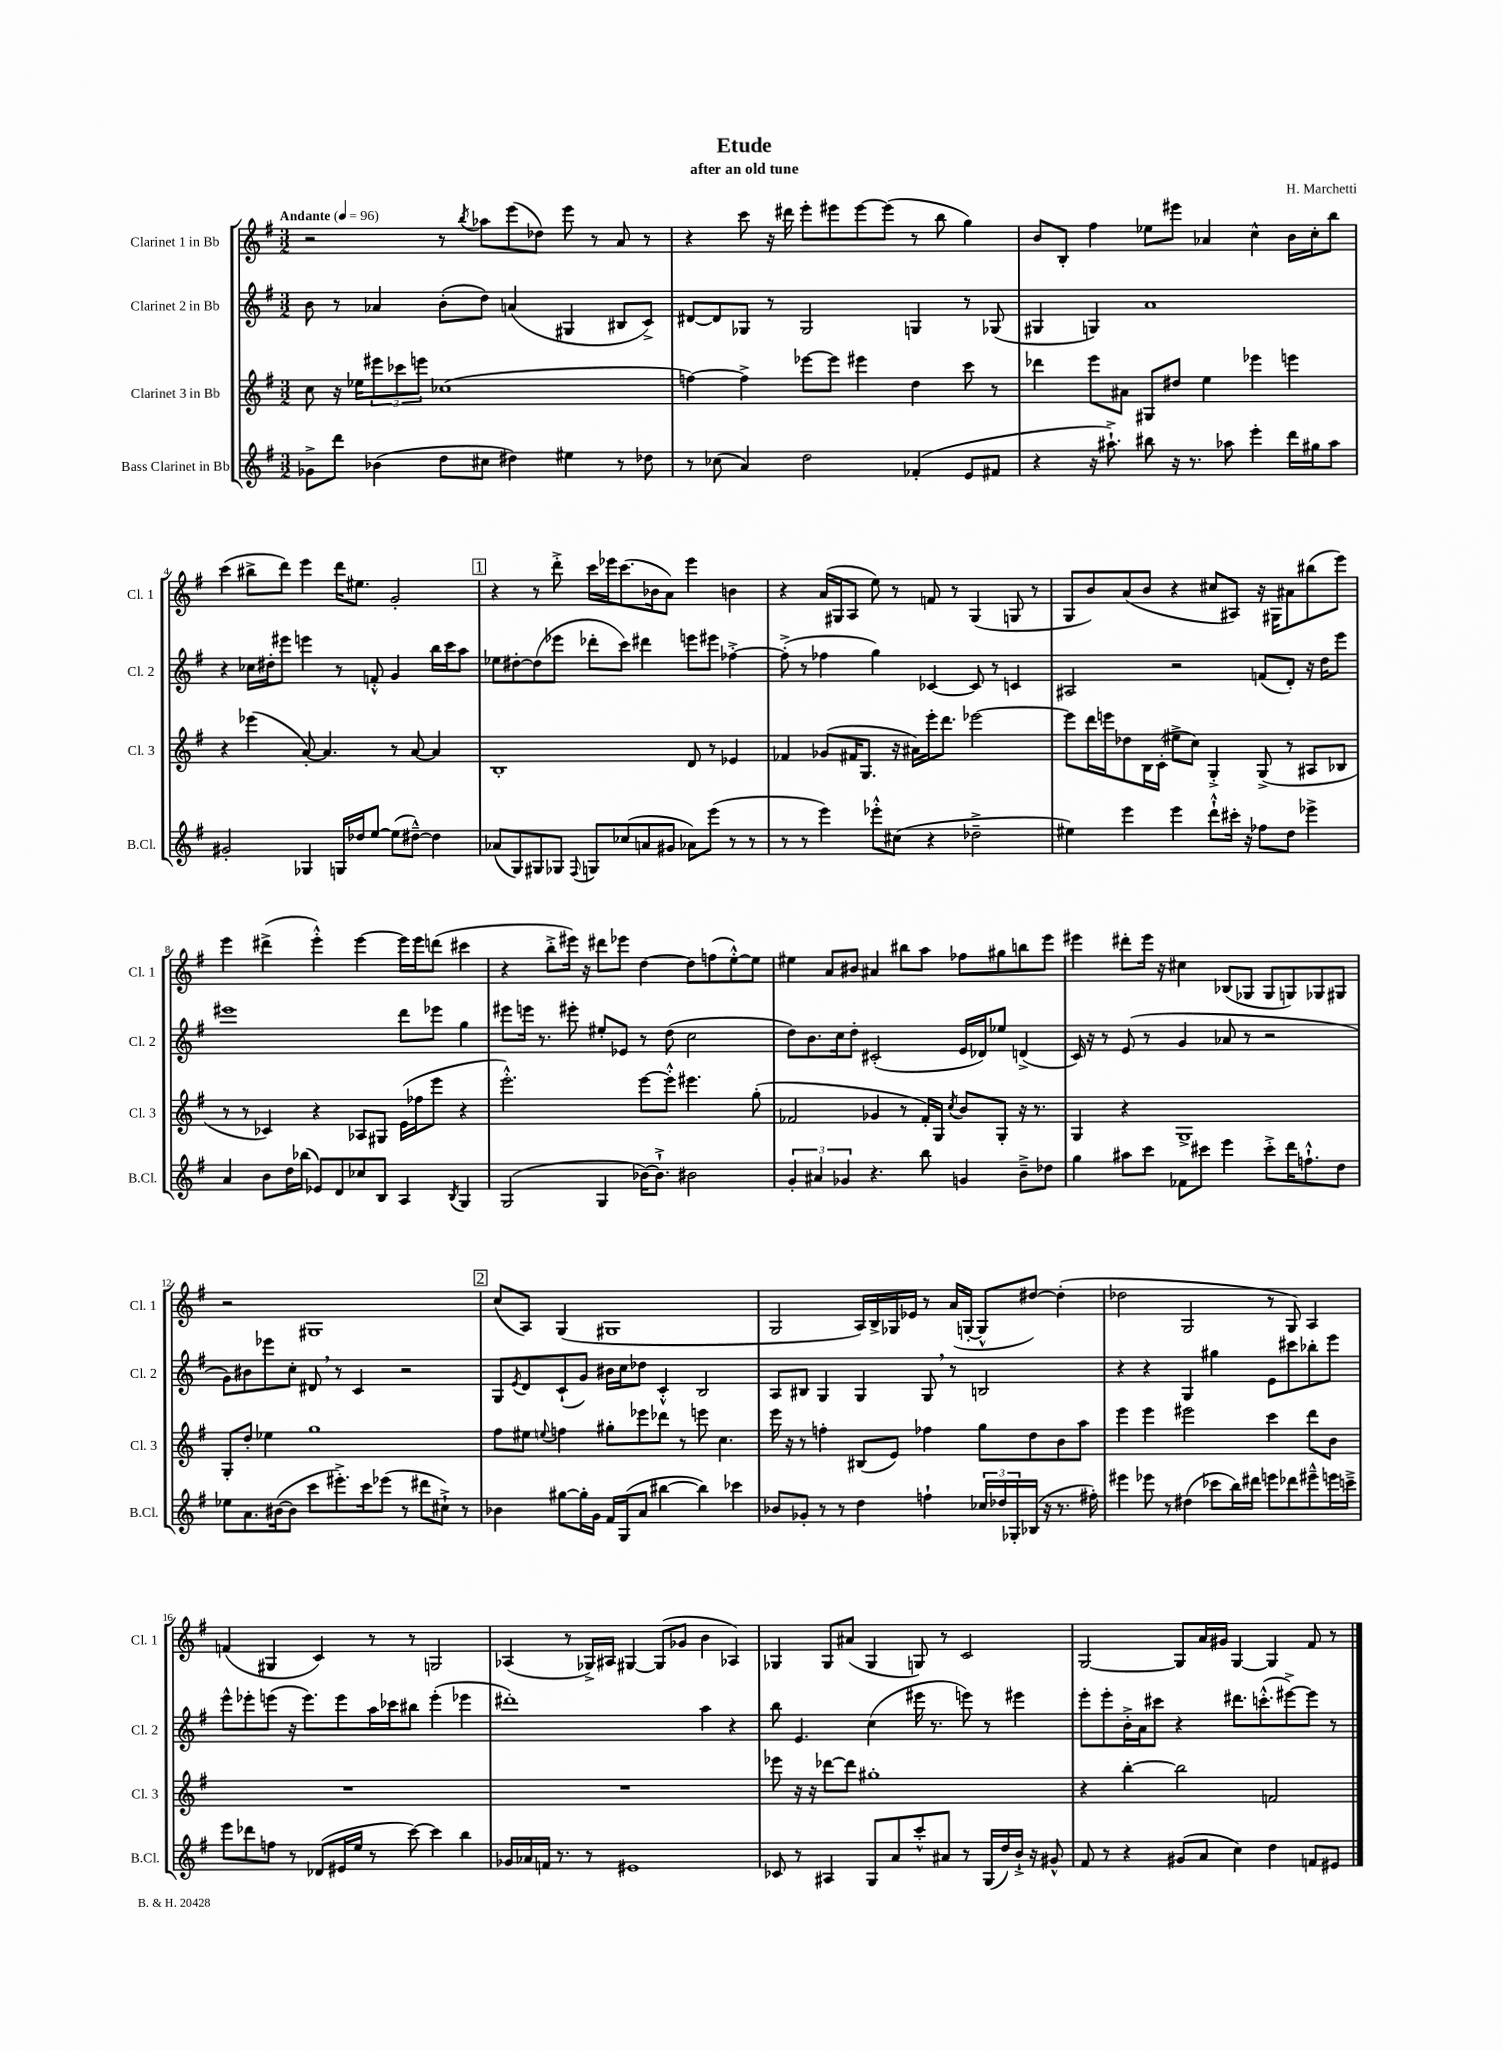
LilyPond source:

\header { title = "Etude" composer = "H. Marchetti" subtitle = "after an old tune" }
<<
\new StaffGroup <<
\new Staff = "s0" \with { instrumentName = "Clarinet 1 in Bb" shortInstrumentName = "Cl. 1" } {
    \clef treble \key g \major \numericTimeSignature \time 3/2 \tempo "Andante" 4 = 96
    r2 r8 \acciaccatura { b''8 } aes''8 e'''8( des''8) e'''8 r8 a'8 r8 |
    r4 c'''8 r16 dis'''16 e'''8-. eis'''8 eis'''8~ eis'''8( r8 b''8 g''4) |
    b'8 b8-. fis''4 ees''8 eis'''8 aes'4 c''4-^ b'16 c''16-. b''8 |
    c'''4( bis''8-> d'''8) e'''4 d'''16 eis''8. g'2-. |
    \mark \markup { \box "1" } r4 r8 d'''8-.-> c'''16 ees'''16 c'''8.( bes'16 a'8) ees'''4 b'4 |
    r4 a'16( gis16 a8 e''8) r8 f'8 r8 gis4( g8 r8 |
    g8 b'8) a'8( b'8 r4 cis''8 ais8) r16 gis16 ais'8 bis''8( e'''8) |
    e'''4 dis'''4->( e'''4-.-^) e'''4~ e'''16 e'''16 d'''8( cis'''4 |
    r4 b''8-.-> eis'''16) r16 dis'''8 ees'''8 d''4~ d''8 f''8( e''8~-.-^) e''8 |
    eis''4 a'8 bis'8 ais'4 bis''8 a''8 fes''8 gis''8 b''8 e'''8 |
    eis'''4 dis'''8-. eis'''16 r16 cis''4 bes8( ges8 ges8 g8) ges8 gis8 |
    r2 gis1 |
    \mark \markup { \box "2" } c''8( a8) g4( gis1 |
    g2 a16) b16-> ges16 ees'16 r8 a'16( g16~-. g8-^ dis''8~) dis''4-.( |
    des''2 g2 r8 g8) a4 |
    f'4( gis4 c'4) r8 r8 g2 |
    aes4( r8 ges16->) ais16 gis4~ gis8( ges'8 b'4 aes4) |
    ges4 ges8 ais'8( ges4 g8) r8 c'2 |
    g2~ g8 a'16 gis'16 g4~ g4 fis'8 r8 \bar "|." |
}
\new Staff = "s1" \with { instrumentName = "Clarinet 2 in Bb" shortInstrumentName = "Cl. 2" } {
    \clef treble \key g \major \numericTimeSignature \time 3/2
    b'8 r8 aes'4 b'8-.( d''8) a'4( gis4 bis8 c'8->) |
    dis'8~ dis'8 ges8 r8 ges2 g4 r8 ges8( |
    gis4 g4) a'1 |
    r4 ces''16 dis''16-. eis'''8 e'''4 r8 f'8-.-^ g'4 b''16 c'''16 a''8 |
    \mark \markup { \box "1" } ees''8 dis''8~-. dis''8( ees'''8 des'''8-. c'''8) dis'''4 e'''8 eis'''8 fes''4~-.-> |
    fes''8-.->( r8 fes''4 g''4) ces'4~ ces'8 r8 c'4 |
    ais2 r2 f'8( d'8-.) r16 d''16 e'''8 |
    eis'''1 d'''8 ees'''8 g''4 |
    eis'''8 e'''16 r8. eis'''8-. eis''8-. ees'8 r8 d''8( c''2 |
    d''8) b'8. c''16 d''8-. cis'2-.( e'16 des'16) ees''8 d'4->( |
    c'16) r16 r8 e'8( r8 g'4 aes'8 r8 r2 |
    g'8) bis'8 ees'''8 c''8-. dis'8 \breathe r8 c'4 r2 |
    \mark \markup { \box "2" } g8 \acciaccatura { e'8 } d'8 c'8-!( g'8) bis'16 c''16 des''8 c'4-.-^ b2 |
    a8 bis8 g4 g4 g8 \breathe r8 b2 |
    r4 r4 g4 gis''4 e'8 cis'''8 bes''8-. e'''8 |
    e'''8-^ ees'''8-. e'''8( r16 e'''8.) e'''8 a''16 ces'''16 bis''8 e'''4-.( ees'''4 |
    dis'''1-.) a''4 r4 |
    b''8 e'4. c''4( eis'''16 r8. e'''8) r8 eis'''4 |
    e'''8-. e'''8-. b'16-.-> a'16 cis'''8 r4 dis'''8. c'''8.-.-^( eis'''8~->) eis'''8 r8 \bar "|." |
}
\new Staff = "s2" \with { instrumentName = "Clarinet 3 in Bb" shortInstrumentName = "Cl. 3" } {
    \clef treble \key g \major \numericTimeSignature \time 3/2
    c''8 r16 ees''16 \tuplet 3/2 { eis'''8 ces'''8 e'''8 } ces''1( |
    f''4~) f''4-> ees'''8~ ees'''8 eis'''4 d''4 c'''8 r8 |
    des'''4 e'''8 ais'8 gis8 dis''8 e''4 ees'''4 e'''4 |
    r4 ees'''4( a'8~-.) a'4. r8 a'8~ a'4 |
    \mark \markup { \box "1" } b1-. d'8 r8 ees'4 |
    fes'4 ges'8( fis'16 g8. r16 ais'16) e'''16-. d'''8. ees'''2~ |
    ees'''8 d'''16 e'''16 des''8 b16 c'16-.( eis''8-> c''8) g4-.-> g8->( r8 ais8 bes8 |
    r8 r8 ces'4) r4 aes8 gis8 e'16( fes''16 e'''8 r4 |
    e'''2.-.-^) e'''8~ e'''8-.-^ eis'''4. g''8-.( |
    fes'2 ges'4 r8 fes'16-.) g16 \acciaccatura { c''8 } b'8 g8-. r16 r8. |
    g4 r4 g1-> |
    g8-. d''8-. ees''4 g''1 |
    \mark \markup { \box "2" } fis''8 eis''8 \appoggiatura { e''8 } f''4 gis''8-. ees'''8 des'''8 r8 e'''8 c''4. |
    e'''16 r16 r8 f''4-. bis8( e'8) fes''4 g''8 d''8 b'8 a''8 |
    e'''4 e'''4 eis'''2 c'''4 d'''8 b'8 |
    R1. |
    R1. |
    ees'''8 r16 r16 des'''8~ des'''8 gis''1-. |
    r4 b''4~-. b''2 f'2 \bar "|." |
}
\new Staff = "s3" \with { instrumentName = "Bass Clarinet in Bb" shortInstrumentName = "B.Cl." } {
    \clef treble \key g \major \numericTimeSignature \time 3/2
    ges'8-> d'''8 bes'4( d''8 cis''8 dis''4) eis''4 r8 des''8 |
    r8 ces''8( a'4) d''2 fes'4-.( e'8 fis'8 |
    r4 r16 ais''8.-!->) bis''8 r16 r8. aes''8 e'''4-. d'''16 gis''16 aes''8 |
    gis'2-. ges4 g16 des''16 e''8~ e''8( dis''8~---^) dis''4 |
    \mark \markup { \box "1" } aes'8( g8) gis8 ges8 \appoggiatura { fis8 } g8 ces''8( a'8 gis'8 aes'8) e'''8( r8 r8 |
    r8 r8 e'''4) ees'''8-.-^ cis''8( r4 des''2---> |
    eis''4) e'''4 e'''4 d'''8-!-^ cis'''16-. r16 fes''8 d''8 ees'''4-> |
    a'4 b'8 d''16 bes''16( ees'8) d'8 ces''8 b8 a4 \acciaccatura { b8 } g4 |
    g2( g4 bes'16~) bes'8.-!-> bis'2 |
    \tuplet 3/2 { g'4-. ais'4 ges'4 } r4. b''8 g'4 b'8---> des''8 |
    g''4 ais''8 c'''8 fes'8 cis'''8 e'''4 cis'''8-.-> d'''16 f''8.-!-^ d''8 |
    ees''8 a'8. bis'16~( bis'8 c'''8 eis'''8.-.->) c'''16 ees'''8( r8 dis'''8 cis''8-!->) r8 |
    \mark \markup { \box "2" } bes'4 gis''8~ gis''16-. g'16 fis'16 g16( a'8 bis''4~ bis''4) ces'''4 |
    bes'8 ges'8-. r8 r8 d''4 f''4-! \tuplet 3/2 { ces''16 des''16 ges16-. } bes16( r16 r8. fis''16-.) |
    eis'''4 ees'''8 r8 dis''4( ces'''8 b''16) dis'''16 e'''8 des'''8 eis'''8---^ e'''16 c'''16---> |
    e'''8 des'''8 f''8 r8 des'8( eis'16 e''16 r8 c'''8~) c'''4 b''4 |
    ges'16 aes'16 f'16 r8. r8 eis'1 |
    ces'8 r8 ais4 g8 a'8 c'''8-.-^ ais'8 r8 g16( d''16) b'16-!-> r16 gis'8-^ |
    fis'8 r8 r4 gis'8( a'8 c''4) d''4 f'8 eis'8 \bar "|." |
}
>>
>>
